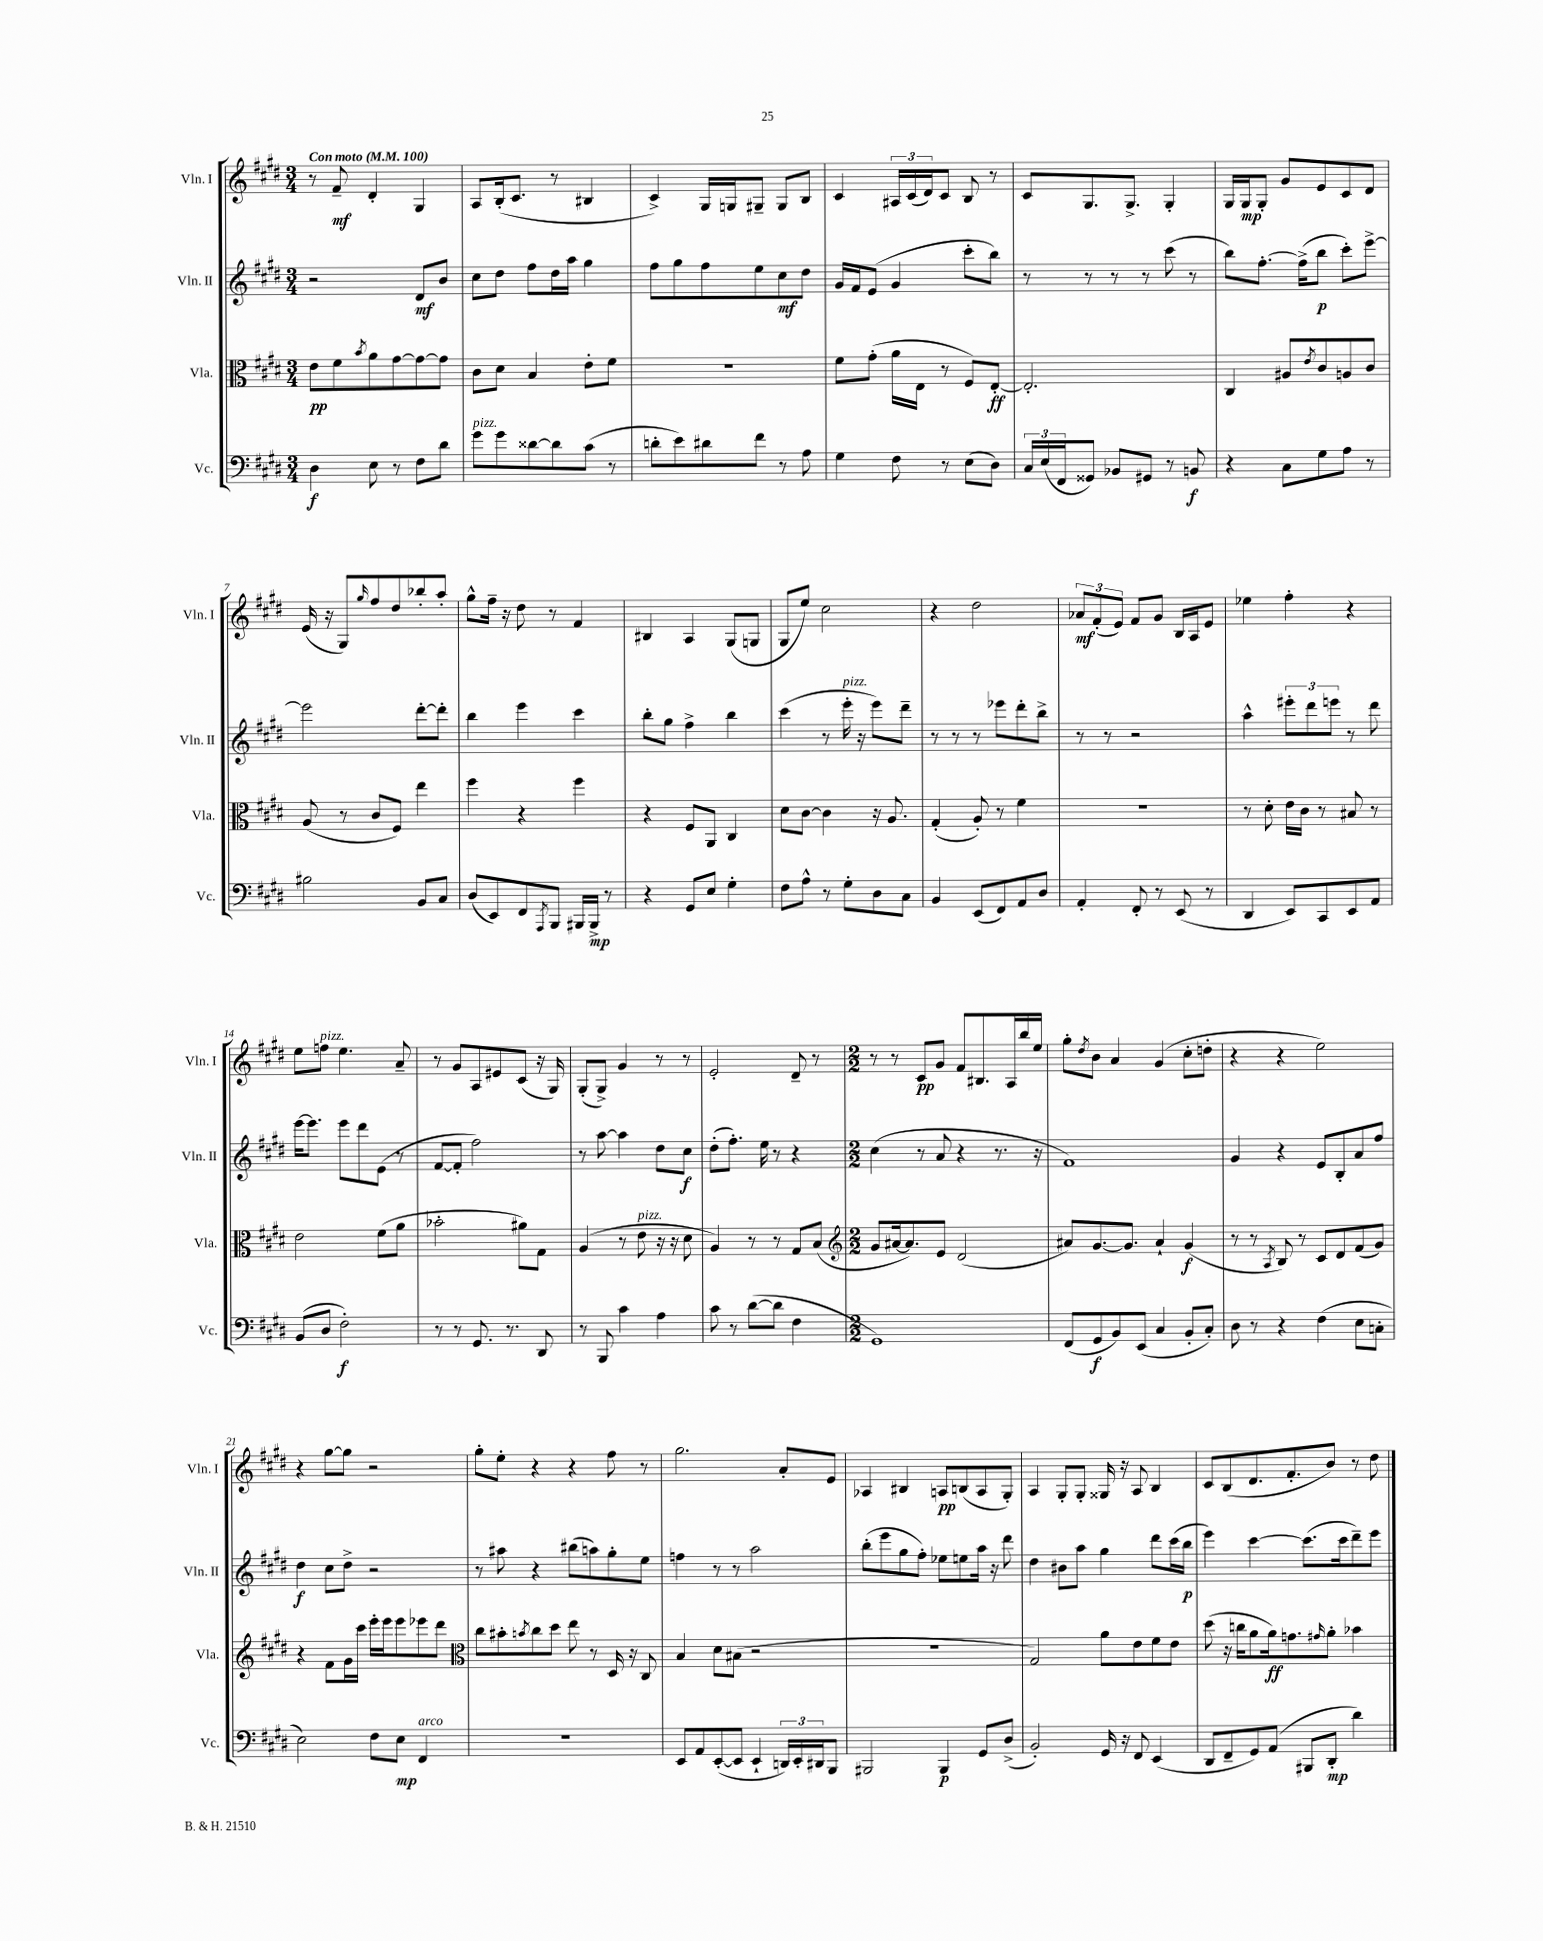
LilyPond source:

<<
\new StaffGroup <<
\new Staff = "s0" \with { instrumentName = "Vln. I" shortInstrumentName = "Vln. I" } {
    \clef treble \key e \major \numericTimeSignature \time 3/4 \tempo "Con moto" 4 = 100
    r8 fis'8--\mf dis'4-. gis4 |
    a8 b16-.( cis'8. r8 bis4 |
    cis'4->) gis16 g16 gis8-- gis8 b8 |
    cis'4 \tuplet 3/2 { ais16 cis'16( dis'16) } cis'8 b8 r8 |
    cis'8 gis8. gis8.-> gis4-. |
    gis16 gis16\mp gis8-. gis'8 e'8 cis'8 dis'8 |
    e'16( r16 gis8) \grace { gis''16 } fis''8 dis''8 bes''8-. a''8-. |
    gis''8-^ fis''16-- r16 dis''8 r8 fis'4 |
    bis4 a4 gis8( g8 |
    gis8 e''8) cis''2 |
    r4 dis''2 |
    \tuplet 3/2 { aes'8\mf fis'8-.( e'8) } fis'8 gis'8 b16 a16 e'8 |
    ees''4 fis''4-. r4 |
    e''8 f''8^\markup { \italic "pizz." } e''4. a'8-- |
    r8 gis'8 a8 eis'8 cis'8( r16 gis16) |
    gis8-.( gis8->) gis'4 r8 r8 |
    e'2-. dis'8-- r8 |
    \numericTimeSignature \time 2/2 r8 r8 cis'8\pp gis'8 fis'8 bis8. a16 b''16 e''16 |
    gis''8-. \acciaccatura { dis''8 } b'8 a'4 gis'4( cis''8-. d''8-. |
    r4 r4 e''2) |
    r4 gis''8~ gis''8 r2 |
    gis''8-. e''8-. r4 r4 fis''8 r8 |
    gis''2. a'8-. e'8 |
    aes4 bis4 a8\pp b8( a8 gis8-.) |
    a4 gis8-. gis8-. gisis16 r16 a8 b4 |
    cis'8 b8( dis'8. fis'8.-. b'8) r8 dis''8 \bar "|." |
}
\new Staff = "s1" \with { instrumentName = "Vln. II" shortInstrumentName = "Vln. II" } {
    \clef treble \key e \major \numericTimeSignature \time 3/4
    r2 dis'8\mf b'8 |
    cis''8 dis''8 fis''8 dis''16 a''16 gis''4 |
    fis''8 gis''8 fis''8 e''8 cis''8\mf dis''8 |
    gis'16 fis'16 e'8( gis'4 cis'''8-. b''8) |
    r8 r8 r8 r8 cis'''8( r8 |
    b''8) fis''8.~-. fis''16->( b''8\p cis'''8-.) e'''8~-> |
    e'''2 dis'''8~-. dis'''8-. |
    b''4 e'''4 cis'''4 |
    b''8-. gis''8 fis''4-> b''4 |
    cis'''4( r8 e'''16-.^\markup { \italic "pizz." } r16 e'''8) dis'''8-- |
    r8 r8 r8 ees'''8 dis'''8-. b''8-> |
    r8 r8 r2 |
    a''4-^ \tuplet 3/2 { eis'''8-. dis'''8 e'''8 } r8 dis'''8 |
    e'''16~ e'''8. e'''8 dis'''8 e'8( r8 |
    fis'8~ fis'8-. fis''2) |
    r8 a''8~ a''4 dis''8 cis''8\f |
    dis''8-.( fis''8.-.) e''16 r8 r4 |
    \numericTimeSignature \time 2/2 cis''4( r8 a'8 r4 r8. r16 |
    fis'1) |
    gis'4 r4 e'8 b8-. a'8 fis''8 |
    dis''4\f cis''8 dis''8-> r2 |
    r8 ais''8 r4 bis''8( a''8) gis''8-. e''8 |
    f''4 r8 r8 a''2 |
    b''8-.( e'''8 gis''8 fis''8-.) ees''8 e''8 a''16 r16 dis'''8 |
    dis''4 bis'8 a''8 gis''4 dis'''8 cis'''16( b''16\p |
    e'''4) cis'''4~ cis'''8.( cis'''16 dis'''8--) e'''8 \bar "|." |
}
\new Staff = "s2" \with { instrumentName = "Vla." shortInstrumentName = "Vla." } {
    \clef alto \key e \major \numericTimeSignature \time 3/4
    e'8\pp fis'8 \acciaccatura { b'8 } a'8 gis'8~ gis'8~ gis'8 |
    cis'8 dis'8 b4 e'8-. fis'8 |
    R2. |
    fis'8 gis'8-.( a'16 e16 r8 fis8) e8~-.\ff |
    e2.-. |
    cis4 ais8 \acciaccatura { e'8 } cis'8 a8 cis'8 |
    a8( r8 cis'8 fis8) e''4 |
    fis''4 r4 fis''4 |
    r4 fis8 a,8 cis4 |
    dis'8 cis'8~ cis'4 r16 a8. |
    gis4-.( a8-.) r8 fis'4 |
    R2. |
    r8 dis'8-. e'16 cis'16 r8 bis8 r8 |
    e'2 fis'8( a'8 |
    bes'2-. ais'8) gis8 |
    a4( r8 e'8^\markup { \italic "pizz." } r16 r16 dis'8 |
    a4) r8 r8 gis8 b8( |
    \numericTimeSignature \time 2/2 \clef treble gis'8 ais'16~ ais'8.) e'8 dis'2( |
    ais'8) gis'8.~ gis'8. ais'4-! gis'4\f( |
    r8 r8 \acciaccatura { a8 } b8) r8 cis'8 dis'8 fis'8( gis'8) |
    r4 fis'8 gis'16 cis'''16 e'''16-. e'''16 e'''8 ees'''8 dis'''8 |
    \clef alto cis''8 bis'8-. \acciaccatura { b'8 } cis''8 dis''8 e''8 r8 dis16 r16 cis8 |
    b4 dis'8 bis8( r2 |
    R1 |
    gis2) a'8 e'8 fis'8 e'8 |
    dis''8( r16 c''16 a'8 a'16\ff) g'8. \grace { gis'16 } a'8-. bes'4 \bar "|." |
}
\new Staff = "s3" \with { instrumentName = "Vc." shortInstrumentName = "Vc." } {
    \clef bass \key e \major \numericTimeSignature \time 3/4
    dis4\f e8 r8 fis8 dis'8 |
    gis'8^\markup { \italic "pizz." } gis'8 disis'8~ disis'8 cis'8( r8 |
    d'8-. e'8) dis'8 fis'8 r8 a8 |
    gis4 fis8 r8 e8( dis8) |
    \tuplet 3/2 { cis16 e16( fis,16 } gisis,8) bes,8 gis,8 r8 b,8\f |
    r4 cis8 gis8 a8 r8 |
    bis2 b,8 cis8 |
    dis8( e,8) fis,8 \acciaccatura { a,,8 } b,,8 bis,,16 bis,,16->\mp r8 |
    r4 gis,8 e8 gis4-. |
    fis8 a8-^ r8 gis8-. dis8 cis8 |
    b,4 e,8( fis,8) a,8 dis8 |
    a,4-. fis,8-. r8 e,8( r8 |
    dis,4 e,8) cis,8 e,8 a,8 |
    b,8( dis8 fis2-.\f) |
    r8 r8 gis,8. r8. dis,8 |
    r8 b,,8 cis'4 a4 |
    cis'8 r8 dis'8~( dis'8 fis4 |
    \numericTimeSignature \time 2/2 gis,1) |
    fis,8( gis,8\f b,8) e,8( cis4 b,8-. cis8-.) |
    dis8 r8 r4 fis4( e8 c8-. |
    e2) fis8 e8\mp fis,4^\markup { \italic "arco" } |
    R1 |
    e,8 a,8 e,8~-.( e,8 e,4-! \tuplet 3/2 { d,16) e,16-. dis,16 } b,,8 |
    bis,,2 bis,,4\p gis,8 dis8->( |
    b,2-.) gis,16 r16 fis,8 e,4( |
    dis,8 fis,8-- gis,8) a,8( bis,,8 dis,8-.\mp dis'4) \bar "|." |
}
>>
>>
